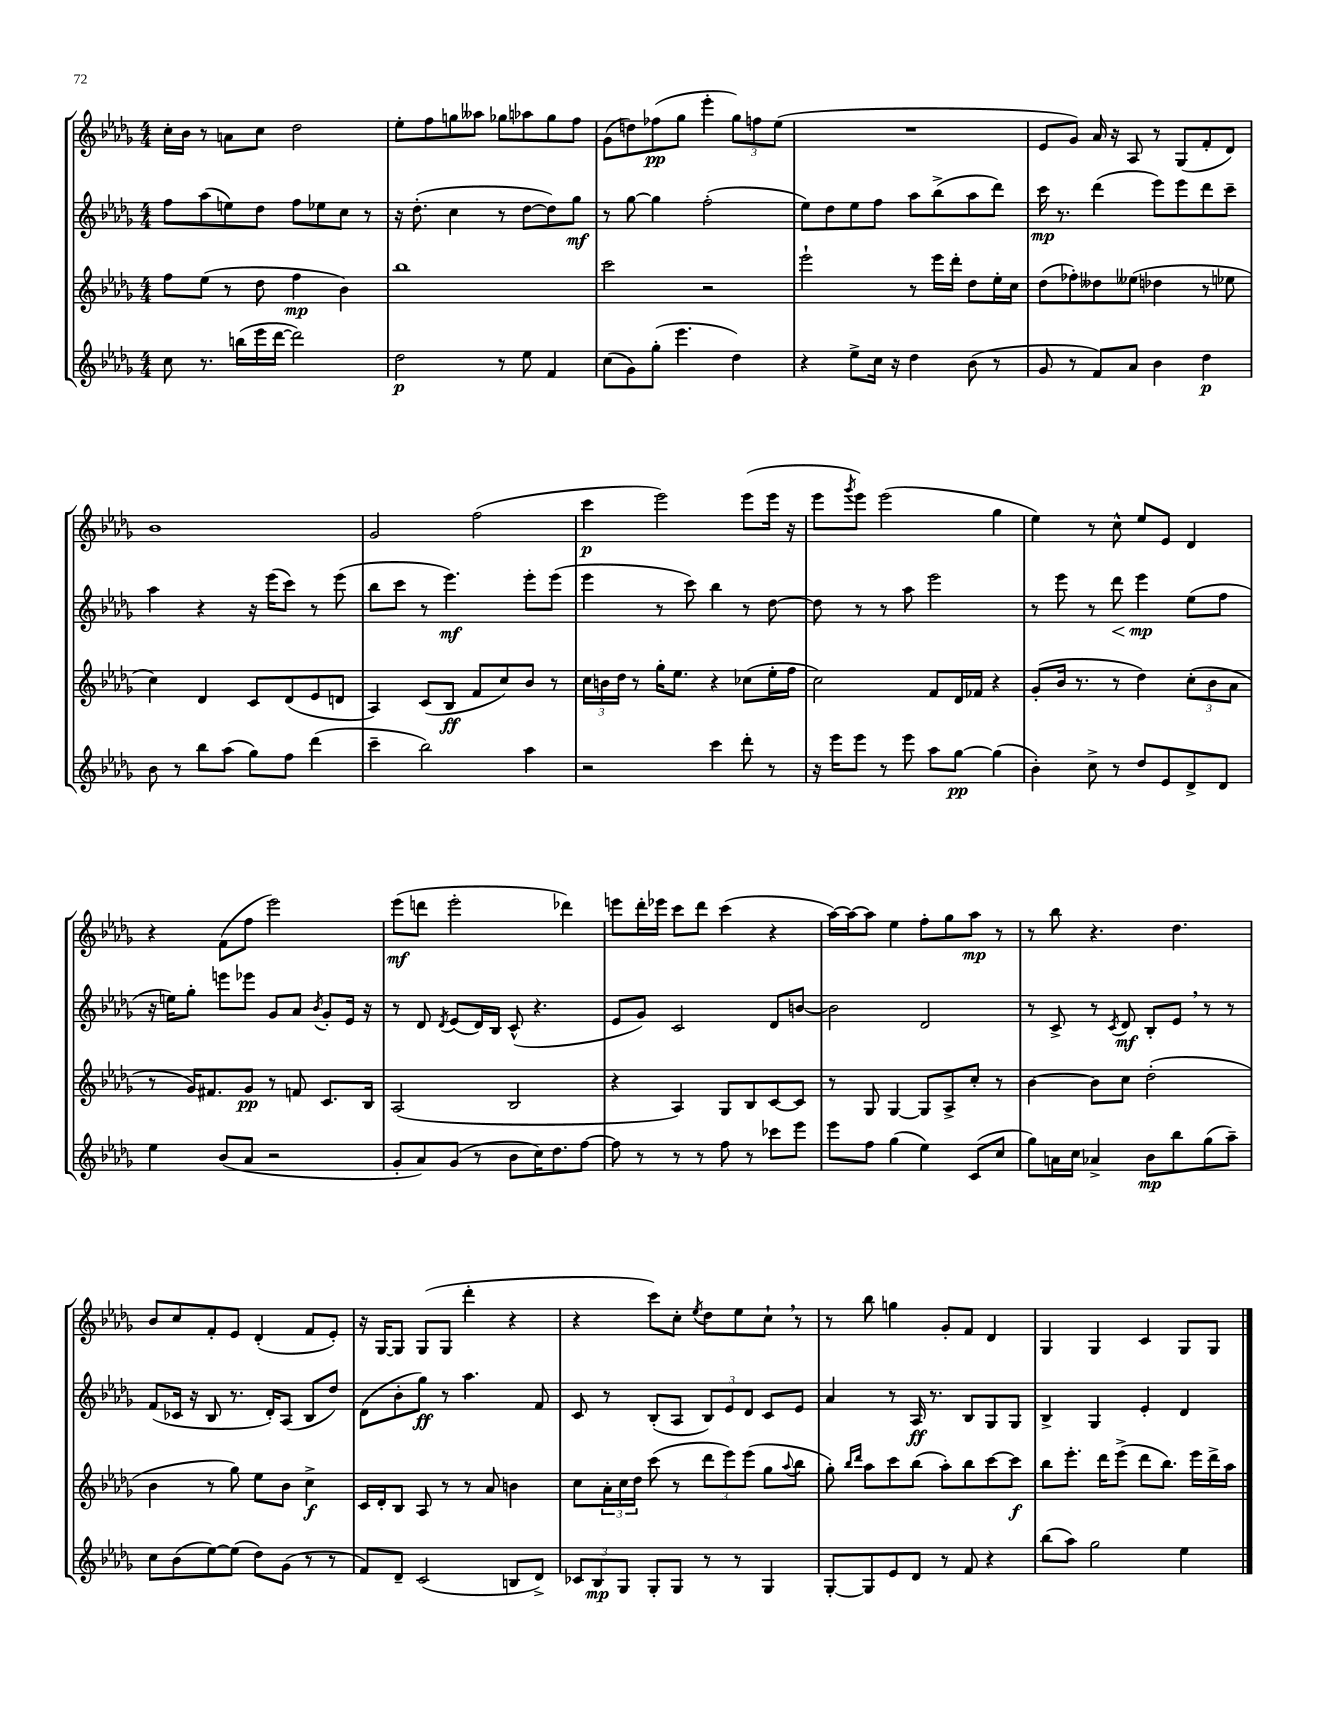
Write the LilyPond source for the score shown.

<<
\new StaffGroup <<
\new Staff = "s0" {
    \clef treble \key des \major \numericTimeSignature \time 4/4
    c''16-. bes'16 r8 a'8 c''8 des''2 |
    ees''8-. f''8 g''8 aeses''8 ges''8 aes''8 ges''8 f''8 |
    ges'8( d''8) fes''8\pp( ges''8 ees'''4-. \tuplet 3/2 { ges''8) f''8 ees''8( } |
    R1 |
    ees'8 ges'8) aes'16 r16 aes8 r8 ges8( f'8-. des'8) |
    bes'1 |
    ges'2 f''2( |
    c'''4\p ees'''2) ees'''8( ees'''16 r16 |
    ees'''8 \acciaccatura { ges'''8 } ees'''8) ees'''2( ges''4 |
    ees''4) r8 c''8-^ ees''8 ees'8 des'4 |
    r4 f'8( f''8 ees'''2) |
    ees'''8\mf( d'''8 ees'''2-. des'''4) |
    e'''8 des'''16-. ees'''16 c'''8 des'''8 c'''4( r4 |
    aes''16~) aes''16~ aes''8 ees''4 f''8-. ges''8 aes''8\mp r8 |
    r8 bes''8 r4. des''4. |
    bes'8 c''8 f'8-. ees'8 des'4-.( f'8 ees'8-.) |
    r16 ges16~ ges8 ges8( ges8 des'''4-. r4 |
    r4 c'''8) c''8-. \acciaccatura { ees''8 } des''8 ees''8 c''8-! \breathe r8 |
    r8 bes''8 g''4 ges'8-. f'8 des'4 |
    ges4 ges4 c'4 ges8 ges8 \bar "|." |
}
\new Staff = "s1" {
    \clef treble \key des \major \numericTimeSignature \time 4/4
    f''8 aes''8( e''8) des''8 f''8 ees''8 c''8 r8 |
    r16 des''8.-.( c''4 r8 des''8~ des''8) ges''8\mf |
    r8 ges''8~ ges''4 f''2-.( |
    ees''8) des''8 ees''8 f''8 aes''8 bes''8->( aes''8 des'''8) |
    c'''16\mp r8. des'''4( ees'''8) ees'''8 des'''8 c'''8-- |
    aes''4 r4 r16 ees'''16( c'''8) r8 ees'''8( |
    bes''8 c'''8 r8 ees'''4.\mf) ees'''8-. ees'''8( |
    ees'''4 r8 c'''8) bes''4 r8 des''8~ |
    des''8 r8 r8 aes''8 ees'''2 |
    r8 ees'''8 r8 des'''8\< ees'''4\mp\! ees''8( f''8 |
    r16 e''16) ges''8-. e'''8 ees'''8 ges'8 aes'8 \acciaccatura { bes'8 } ges'8-. ees'16 r16 |
    r8 des'8 \acciaccatura { des'8 } ees'8( des'16) bes16 c'8-^( r4. |
    ees'8 ges'8) c'2 des'8 b'8~ |
    b'2 des'2 |
    r8 c'8-> r8 \acciaccatura { c'8 } des'8\mf bes8-. ees'8 \breathe r8 r8 |
    f'8( ces'16 r16 bes8 r8. des'16-.) aes8( bes8 des''8) |
    des'8( bes'8-. ges''8\ff) r8 aes''4. f'8 |
    c'8 r8 bes8-.( aes8 \tuplet 3/2 { bes8) ees'8 des'8 } c'8 ees'8 |
    aes'4 r8 aes16\ff r8. bes8 ges8 ges8 |
    bes4-> ges4 ees'4-. des'4 \bar "|." |
}
\new Staff = "s2" {
    \clef treble \key des \major \numericTimeSignature \time 4/4
    f''8 ees''8( r8 des''8 f''4\mp bes'4) |
    bes''1 |
    c'''2 r2 |
    ees'''2-! r8 ees'''16 des'''16-. des''8 ees''16-. c''16 |
    des''8( fes''8-.) deses''8 eeses''8( des''4 r8 ees''8 |
    c''4) des'4 c'8 des'8( ees'8 d'8 |
    aes4) c'8( bes8\ff f'8 c''8) bes'8 r8 |
    \tuplet 3/2 { c''16 b'16 des''16 } r8 ges''16-. ees''8. r4 ces''8( ees''16-. f''16 |
    c''2) f'8 des'16 fes'16 r4 |
    ges'8-.( bes'16 r8. r8 des''4) \tuplet 3/2 { c''8-.( bes'8 aes'8 } |
    r8 ges'16) fis'8. ges'8\pp r8 f'8 c'8. bes16 |
    aes2( bes2 |
    r4 aes4) ges8 bes8 c'8~ c'8 |
    r8 ges8 ges4~ ges8 aes8-> c''8-. r8 |
    bes'4~ bes'8 c''8 des''2-.( |
    bes'4 r8 ges''8) ees''8 bes'8 c''4->\f |
    c'16 des'16-. bes8 aes8 r8 r8 aes'8 b'4 |
    c''8 \tuplet 3/2 { aes'16-. c''16 des''16 } c'''8( r8 \tuplet 3/2 { des'''8 ees'''8) ees'''8( } ges''8 \appoggiatura { aes''8 } bes''8 |
    ges''8-.) \grace { bes''16 des'''16 } aes''8 c'''8 bes''8( aes''8-.) bes''8 c'''8~ c'''8\f |
    bes''8 ees'''8.-. des'''16 ees'''8->( des'''8 bes''8.) ees'''16 des'''16-> aes''16 \bar "|." |
}
\new Staff = "s3" {
    \clef treble \key des \major \numericTimeSignature \time 4/4
    c''8 r8. b''16( ees'''16 des'''16~ des'''2) |
    des''2\p r8 ees''8 f'4 |
    c''8( ges'8) ges''8-.( ees'''4. des''4) |
    r4 ees''8-> c''16 r16 des''4 bes'8( r8 |
    ges'8 r8 f'8) aes'8 bes'4 des''4\p |
    bes'8 r8 bes''8 aes''8( ges''8) f''8 des'''4( |
    c'''4-- bes''2) aes''4 |
    r2 c'''4 des'''8-. r8 |
    r16 ees'''16 ees'''8 r8 ees'''8 aes''8 ges''8~\pp ges''4( |
    bes'4-.) c''8-> r8 des''8 ees'8 des'8-> des'8 |
    ees''4 bes'8( aes'8 r2 |
    ges'8-. aes'8) ges'8( r8 bes'8 c''16) des''8. f''8~ |
    f''8 r8 r8 r8 f''8 r8 ces'''8 ees'''8 |
    ees'''8 f''8 ges''4( ees''4) c'8( c''8 |
    ges''8) a'16 c''16 aes'4-> bes'8\mp bes''8 ges''8( aes''8--) |
    c''8 bes'8( ees''8~) ees''8( des''8) ges'8( r8 r8 |
    f'8) des'8-- c'2( b8 des'8->) |
    \tuplet 3/2 { ces'8 bes8\mp ges8 } ges8-. ges8 r8 r8 ges4 |
    ges8~-. ges8 ees'8 des'8 r8 f'8 r4 |
    bes''8( aes''8) ges''2 ees''4 \bar "|." |
}
>>
>>
\layout { \context { \Score \remove "Bar_number_engraver" } }
